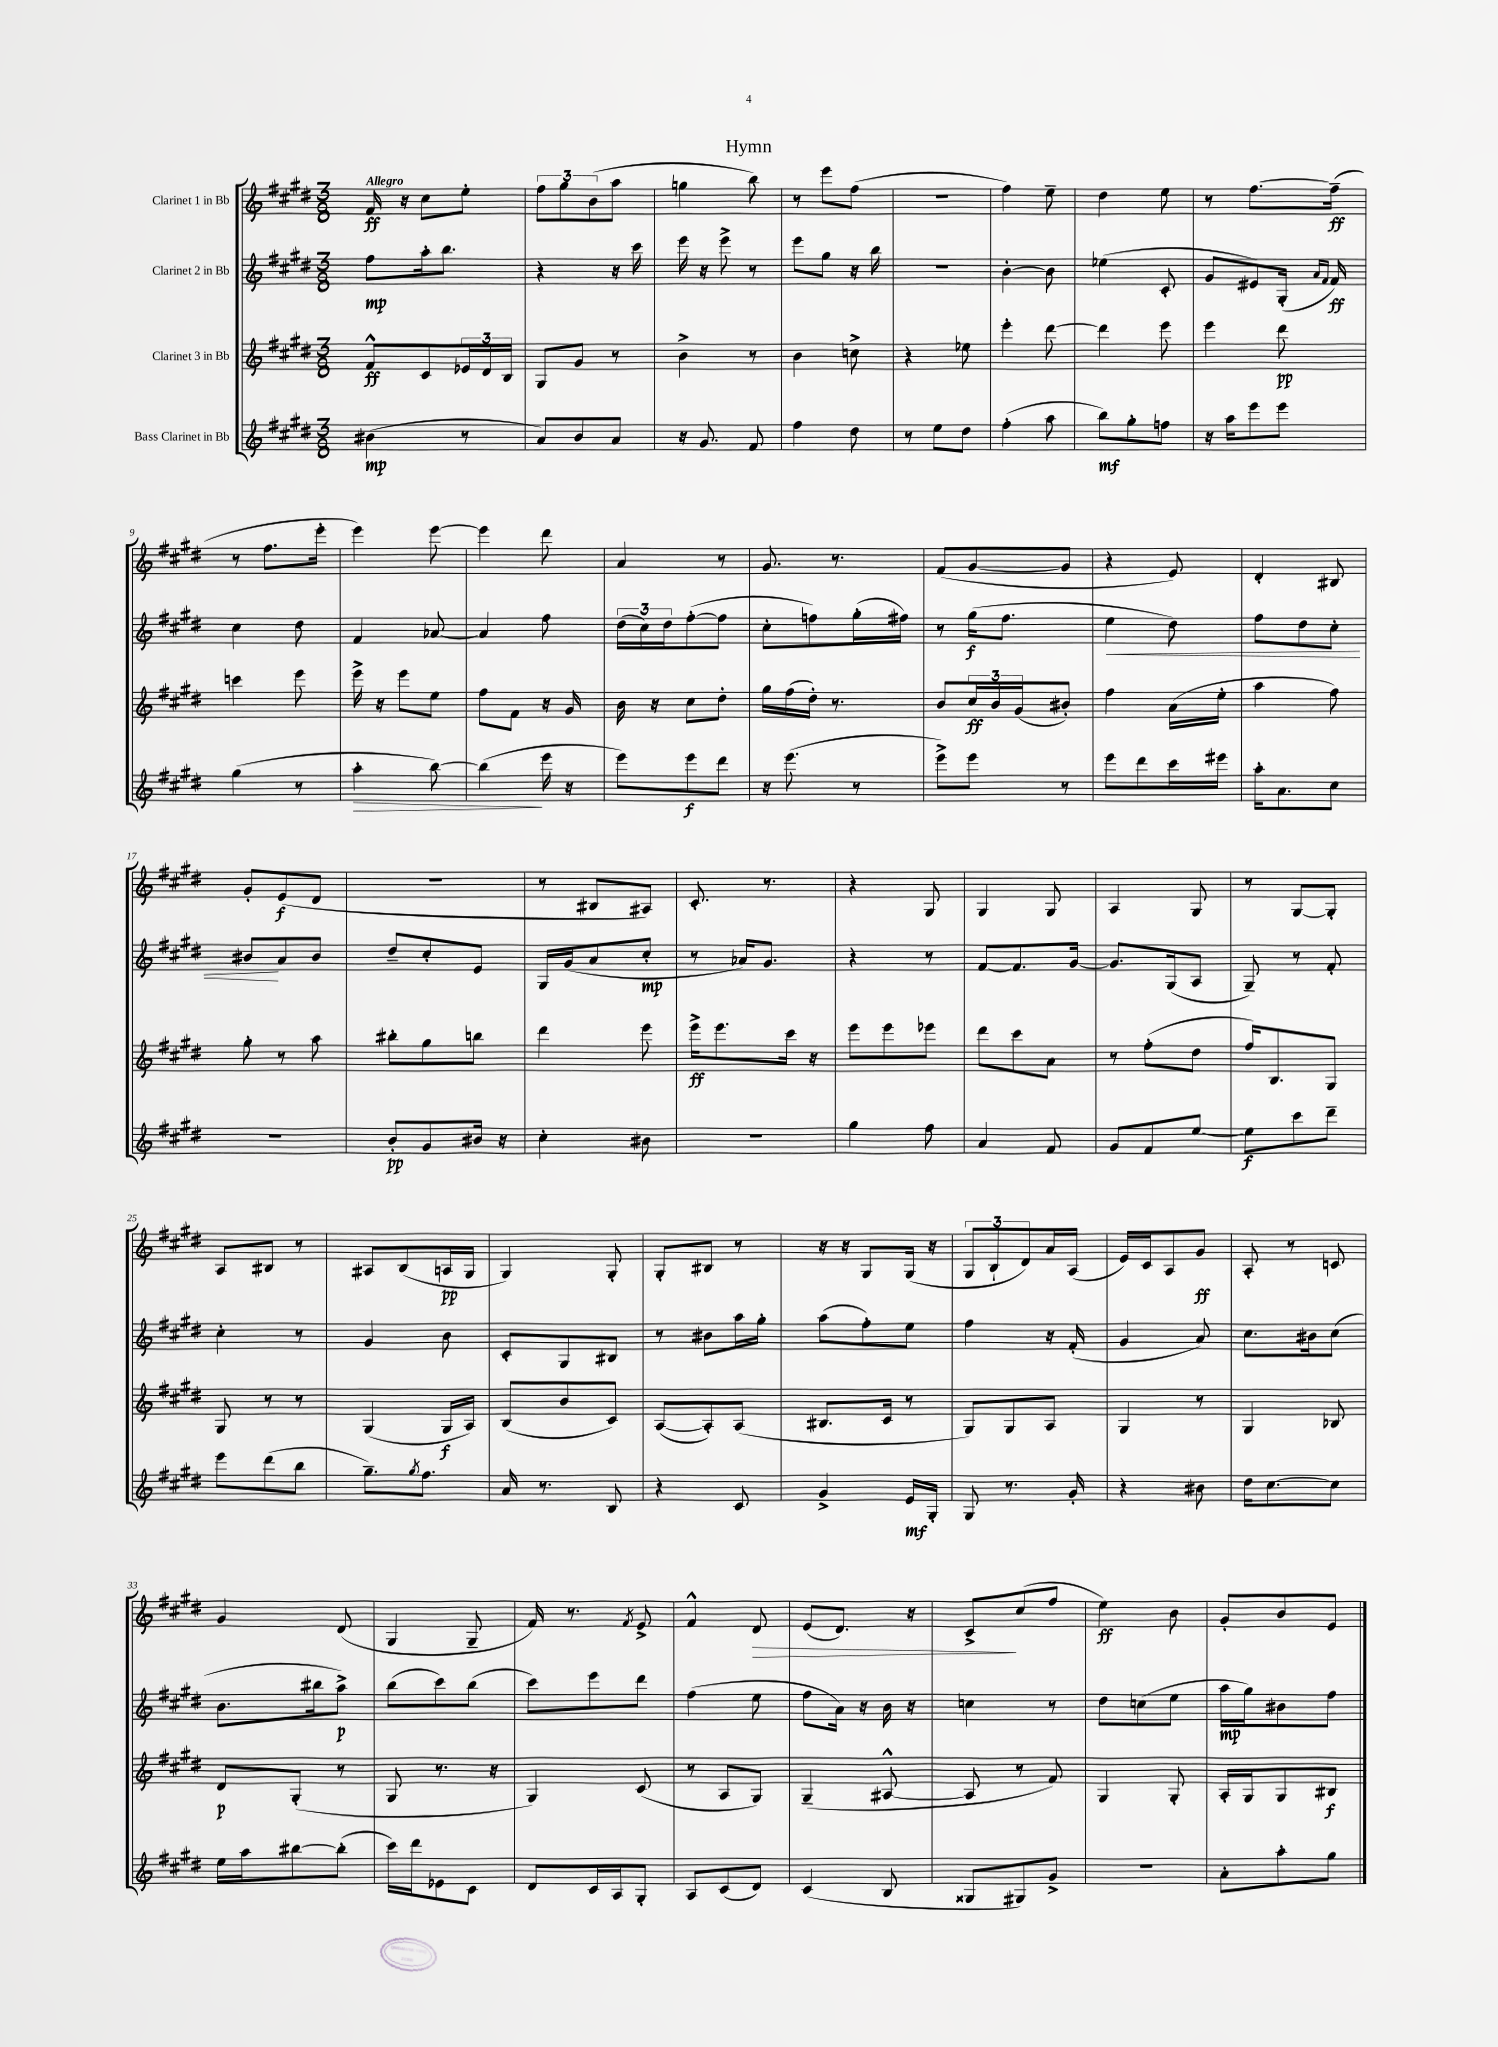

**kern	**kern	**kern	**kern
*staff4	*staff3	*staff2	*staff1
*clefG2	*clefG2	*clefG2	*clefG2
*k[f#c#g#d#]	*k[f#c#g#d#]	*k[f#c#g#d#]	*k[f#c#g#d#]
*M3/8	*M3/8	*M3/8	*M3/8
(4b#\	8f#^^/L	8ff#\L	16f#/
.	.	.	16r
.	8c#/	16aa'\k	8cc#\L
.	.	8.bb\J	.
8r	24e-/L	.	8ee'\J
.	24d#/	.	.
.	24B/JJ	.	.
=	=	=	=
8a/L)	8G#/L	4r	12ff#\L
.	.	.	12gg#\
8b/	8g#/J	.	.
.	.	.	(12b\
8a/J	8r	16r	8aa\J
.	.	16ccc#\	.
=	=	=	=
16r	4b^\	16eee\	4gg\
8.g#/	.	16r	.
.	.	8eee^\	.
8f#/	8r	8r	8bb\)
=	=	=	=
4ff#\	4b\	8eee\L	8r
.	.	8gg#\J	8eee\L
8dd#\	8cc^\	16r	(8ff#\J
.	.	16bb\	.
=	=	=	=
8r	4r	4.r	4.r
8ee\L	.	.	.
8dd#\J	8ee-\	.	.
=	=	=	=
(4ff#'\	4eee'\	[4b'\	4ff#\)
8aa\	[8ddd#\	8b\]	8ee~\
=	=	=	=
8bb\L)	4ddd#\]	(4ee-\	4dd#\
8gg#'\	.	.	.
8ff\J	8eee\	8c#'/	8ee\
=	=	=	=
16r	4eee\	8g#/L	8r
16aa\LK	.	.	.
8eee\	.	8e#/)	[8.ff#\L
8eee\J	8ddd#\	(16G#'/Jk	.
.	.	16qqa/LL	.
.	.	16qqf#/JJ	.
.	.	16f#/)	(16ff#~\]Jk
=	=	=	=
(4gg#\	4ccc\	4cc#\	8r
.	.	.	8.ff#\L
8r	8eee\	8dd#\	.
.	.	.	16eee'\Jk
=	=	=	=
4aa'\	16eee^\	4f#/	4eee\)
.	16r	.	.
.	8eee\L	.	.
[8bb\)	8ee\J	[8a-/	[8eee\
=	=	=	=
(4bb\]	8ff#\L	4a-/]	4eee\]
.	8f#\J	.	.
16eee\	16r	8ff#\	8ddd#\
16r	16g#/	.	.
=	=	=	=
8eee\L)	16b\	(24dd#\LL	4a/
.	.	24cc#\)	.
.	16r	.	.
.	.	24dd#\J	.
8eee\	8cc#\L	([8ff#'\	.
8ddd#\J	8dd#'\J	8ff#\]J	8r
=	=	=	=
16r	16gg#\LL	8cc#'\L	8.g#/
(8.eee\	(16ff#\	.	.
.	16dd#'\JJ)	8ff\)	.
.	8.r	.	8.r
8r	.	(16gg#'\L	.
.	.	16ff#\JJ)	.
=	=	=	=
8eee^\L)	8b/L	8r	(8f#/L
8eee\J	24cc#/L	(16gg#\LK	[8g#/
.	24b/	.	.
.	.	8.ff#\J	.
.	(24g#/J	.	.
8r	8b#'/J)	.	8g#/]J
=	=	=	=
8eee\L	4ff#\	4ee\	4r
8ddd#\	.	.	.
16ccc#\L	(16a\LL	8dd#\)	8e/)
16eee#\JJ	16ee'\JJ	.	.
=	=	=	=
16aa'\LK	4aa\	8ff#\L	4d#'/
8.a\	.	.	.
.	.	8dd#\	.
8cc#\J	8ff#\)	8cc#'\J	8B#/
=	=	=	=
4.r	8gg#'\	8b#/L	8g#'/L
.	8r	8a/	(8e/
.	8aa\	8b#/J	8d#/J
=	=	=	=
8b'/L	8bb#'\L	8dd#~/L	4.r
8g#/	8gg#\	8cc#'/	.
16b#/Jk	8bb\J	8e/J	.
16r	.	.	.
=	=	=	=
4cc#'\	4ddd#\	16G#/LL	8r
.	.	(16g#/J	.
.	.	8a/	8B#/L
8b#\	8eee\	8cc#'/J	8A#/J)
=	=	=	=
4.r	16eee^\LK	8r	8.c#'/
.	8.eee\	.	.
.	.	16a-/LK)	.
.	.	8.g#/J	8.r
.	16ccc#\Jk	.	.
.	16r	.	.
=	=	=	=
4gg#\	8eee\L	4r	4r
.	8eee\	.	.
8ff#\	8eee-\J	8r	8G#/
=	=	=	=
4a/	8ddd#\L	[8f#/L	4G#/
.	8ccc#\	8.f#/]	.
8f#/	8a\J	.	8G#/
.	.	[16g#/Jk	.
=	=	=	=
8g#/L	8r	8.g#/]L	4A/
8f#/	(8ff#'\L	.	.
.	.	(16G#/k	.
[8ee/J	8dd#\J	8A/J	8G#/
=	=	=	=
8ee\]L	16ff#/LK)	8G#~/)	8r
.	8.B/	.	.
8ccc#\	.	8r	[8G#/L
8ddd#~\J	8G#/J	8f#'/	8G#'/]J
=	=	=	=
8eee\L	8G#/	4cc#'\	8A/L
(8ddd#\	8r	.	8B#/J
8bb\J	8r	8r	8r
=	=	=	=
8.gg#~\L)	(4G#/	4g#/	8A#/L
.	.	.	(8B/
8qgg#/	.	.	.
8.ff#\J	.	.	.
.	16G#/LL	8b\	16A/L
.	16A/JJ)	.	16G#/JJ
=	=	=	=
16a/	(8B/L	8c#'/L	4G#/)
8.r	.	.	.
.	8b/	8G#/	.
8B/	8c#/J)	8B#/J	8G#'/
=	=	=	=
4r	([8A/L	8r	8G#'/L
.	8A'/])	8b#\L	8B#/J
8c#/	(8A/J	16aa\L	8r
.	.	16gg#'\JJ	.
=	=	=	=
4g#^/	8.B#/L	(8aa\L	16r
.	.	.	16r
.	.	8ff#'\)	8G#/L
.	16c#/Jk	.	.
16e/LL	8r	8ee\J	(16G#/Jk
16G#'/JJ	.	.	16r
=	=	=	=
8G#/	8G#/L)	4ff#\	12G#/L
.	.	.	12B`/
8.r	8G#/	.	.
.	.	.	12d#/)
.	8A/J	16r	16a/L
16g#'/	.	(16f#'/	(16A/JJ
=	=	=	=
4r	4G#/	4g#/	16e/LL)
.	.	.	16c#/J
.	.	.	8A/
8b#\	8r	8a/)	8g#/J
=	=	=	=
16dd#\LK	4G#/	8.cc#\L	8A'/
[8.cc#\	.	.	.
.	.	.	8r
.	.	16b#\k	.
8cc#\]J	8B-/	(8cc#\J	8c/
=	=	=	=
16ee\LL	8d#/L	8.b\L	4g#/
16aa\J	.	.	.
[8bb#\	(8G#'/J	.	.
.	.	16bb#\k	.
(8bb#'\]J	8r	8aa^\J)	(8d#/
=	=	=	=
16ccc#\LL)	8G#/	(8bb\L	4G#/
16ddd#\J	.	.	.
8e-\	8.r	8ccc#\)	.
8c#\J	.	(8bb\J	8G#~/
.	16r	.	.
=	=	=	=
8d#/L	4G#/)	8ccc#\L)	16f#/)
.	.	.	8.r
16c#/L	.	8eee\	.
16A/J	.	.	.
.	.	.	8qf#/
8G#'/J	(8c#/	8ddd#\J	8e^/
=	=	=	=
8A/L	8r	(4ff#\	4f#^^/
(8c#/	8A/L	.	.
8d#/J)	8G#/J)	8ee\	8d#/
=	=	=	=
(4c#/	(4G#~/	8ff#\L	(8e/L
.	.	16a\Jk)	8.d#/J)
.	.	16r	.
8B/	[8A#^^/	16b\	.
.	.	16r	16r
=	=	=	=
8G##/L	8A#/]	4cc\	8c#^/L
8G#/)	8r	.	(8cc#/
8g#^/J	8f#/)	8r	8ff#/J
=	=	=	=
4.r	4G#/	8dd#\L	4ee\)
.	.	(8cc\	.
.	8G#'/	8ee\J	8b\
=	=	=	=
8a'\L	16A'/LL	16aa\LL	8g#'/L
.	16G#/J	16gg#\J)	.
8aa'\	8G#/	8b#\	8b/
8gg#\J	8B#/J	8ff#\J	8e/J
==	==	==	==
*-	*-	*-	*-
